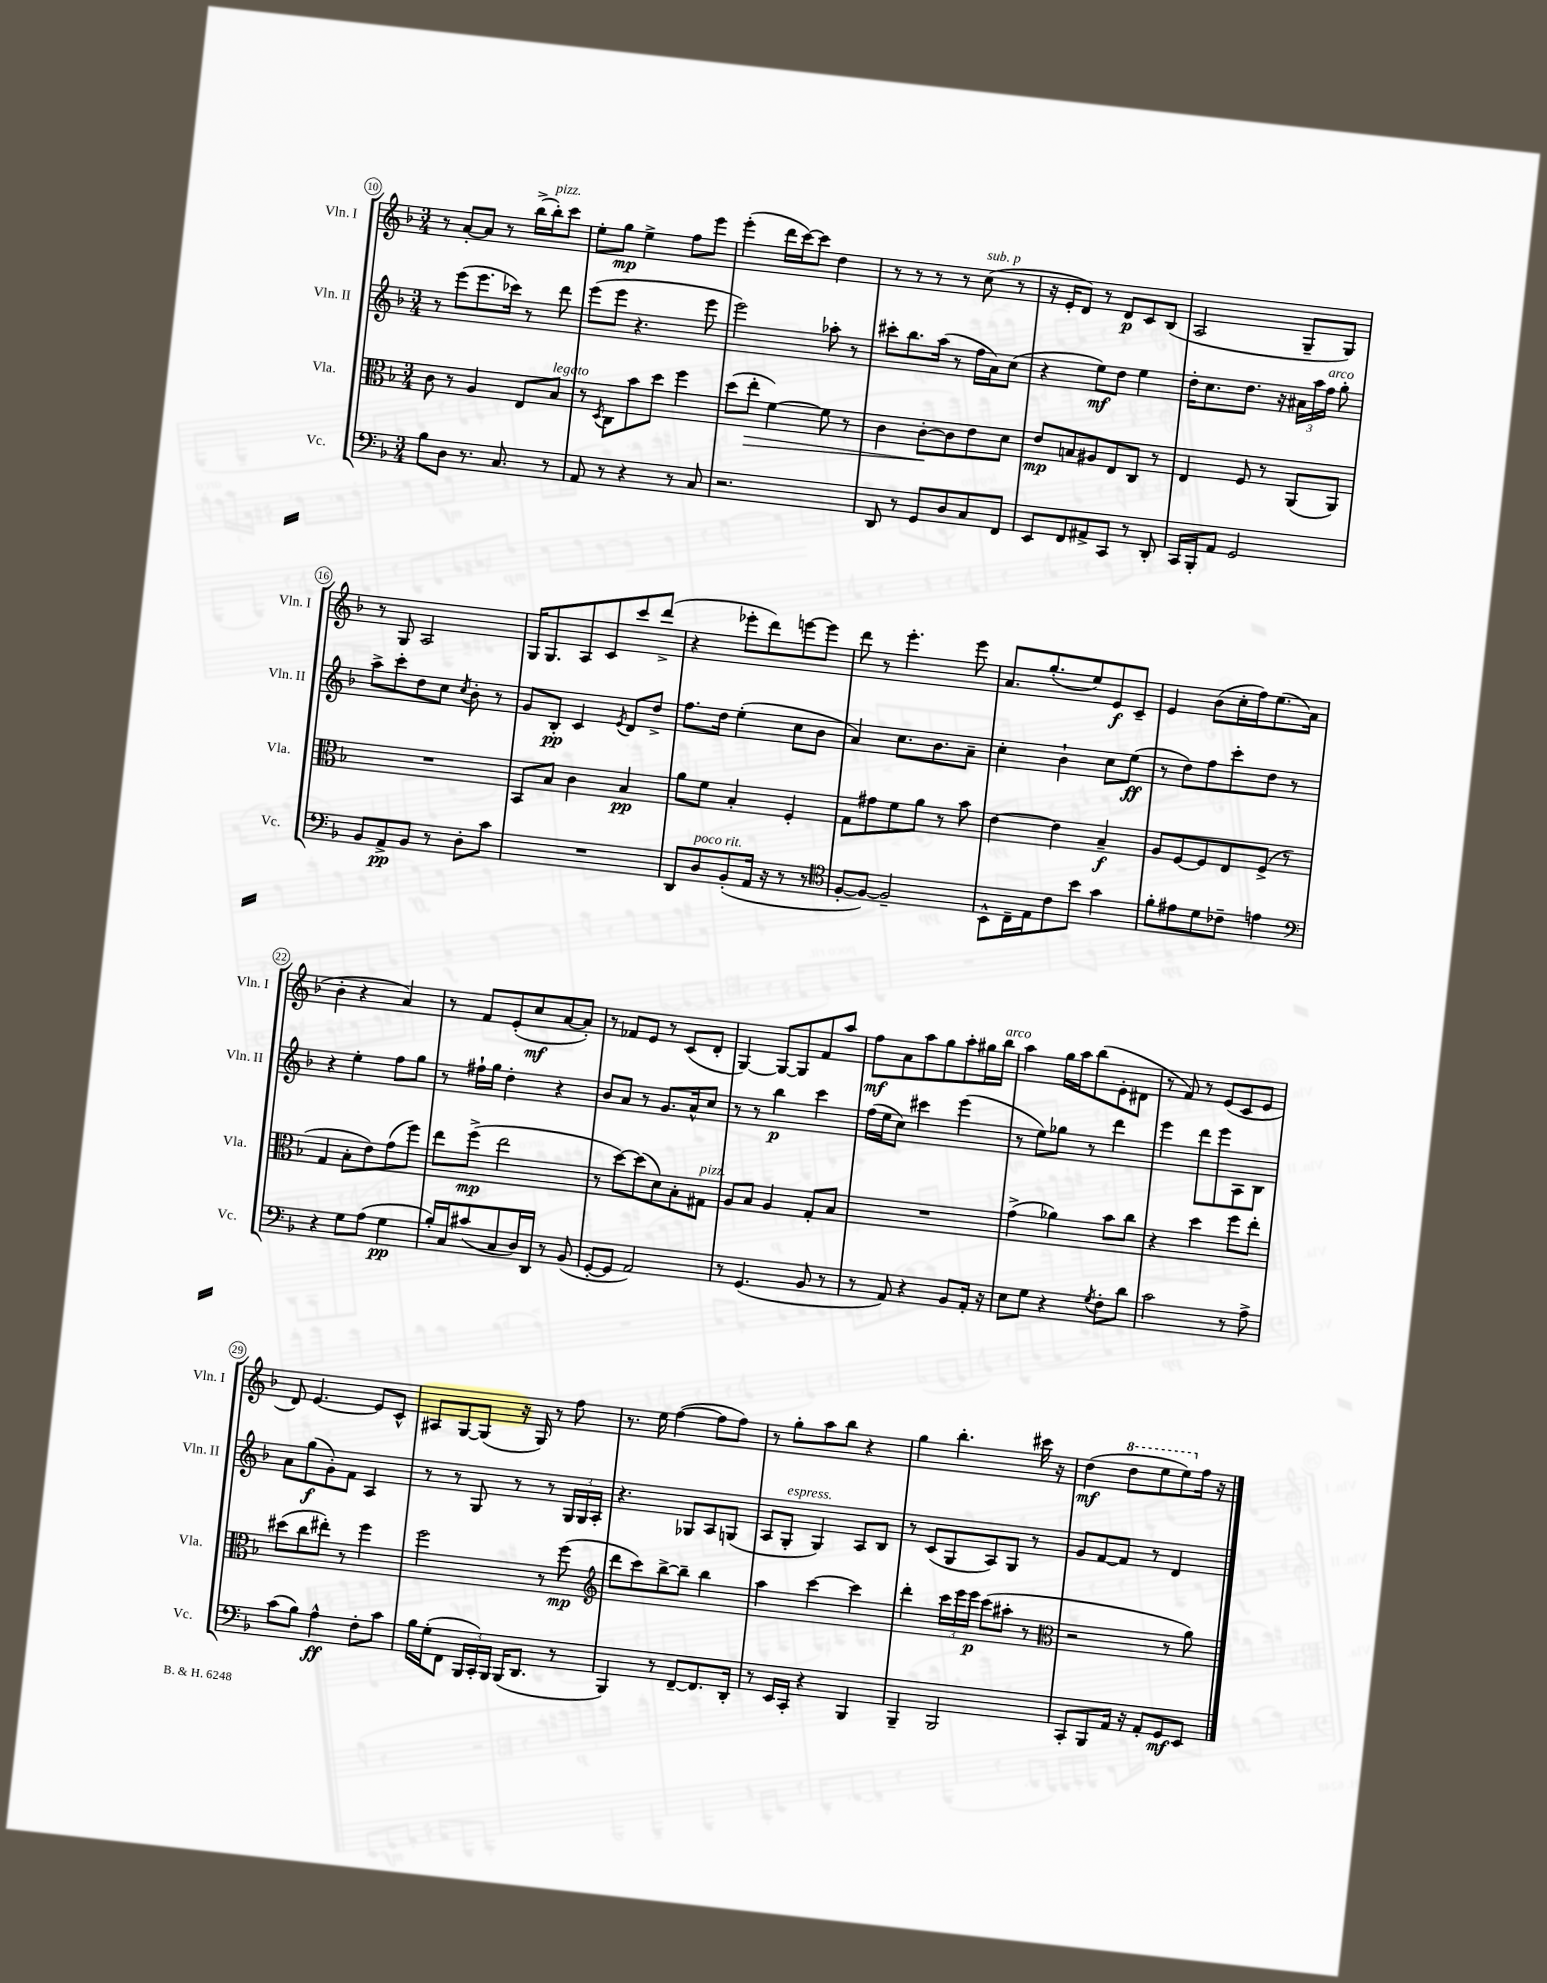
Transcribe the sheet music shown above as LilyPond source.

<<
\new StaffGroup <<
\new Staff = "s0" \with { instrumentName = "Vln. I" shortInstrumentName = "Vln. I" } {
    \clef treble \key f \major \numericTimeSignature \time 3/4
    \autoBeamOff r8 a'8[~-. a'8] r8 bes''16[->( bes''16-.^\markup { \italic "pizz." }) c'''8] |
    e''8[-. g''8]\mp e''4-> f''8[ e'''8] |
    e'''4-.( d'''16[ c'''16~) c'''8] d''4 |
    r8 r8 r8 r8 c''8^\markup { \italic "sub. p" }( r8 |
    r16 e'16[-. d'8]) r8 d'8[\p c'8 bes8]( |
    a2 g8[-- g8]) |
    r8 g8 a2 |
    g16[ g8. a8 c'8 c'''8 d'''8]->( |
    r4 ees'''8[-. d'''8) e'''8~ e'''8] |
    d'''8 r8 e'''4.-. e'''8 |
    a'8.[ g''8.-.( e''8) e'8\f c'8]-- |
    e'4 bes'8[( c''16-. f''16) e''8.( a'16] |
    bes'4-. r4 a'4) |
    r8 f'8[ e'8-.( c''8\mf a'8~ a'8]-.) |
    r8 fes'8[ e'8] r8 c'8[( d'8]-. |
    g4~) g8[~ g8 f'8 a''8] |
    f''8[\mf a'8 a''8 g''8 a''8-. gis''16 bes''16]^\markup { \italic "arco" } |
    a''4 g''16[ a''16 bes''8( e'8-. dis'8] |
    r8 f'8) r8 e'8[( c'8 e'8] |
    d'8) e'4.~ e'8[ c'8]-^ |
    ais8[ g8~ g8]( r16 g16) r8 f''8 |
    r8. e''16 f''4~( f''8[ f''8]) |
    r8 g''8[-. a''8 bes''8] r4 |
    g''4 bes''4.-. cis'''16 r16 |
    d''4\mf( \ottava #1 d'''8[ e'''8 e'''8) \ottava #0 f''16] r16 \bar "|." |
}
\new Staff = "s1" \with { instrumentName = "Vln. II" shortInstrumentName = "Vln. II" } {
    \clef treble \key f \major \numericTimeSignature \time 3/4
    \autoBeamOff r8 e'''8[( e'''8. ces'''16]) r8 d'''8 |
    e'''8[( e'''8] r4. e'''8 |
    e'''2) aes''8-. r8 |
    cis'''8[-. bes''8. a''16]( r8 f''16[ a'16) c''8]( |
    r4 e''8[\mf) d''8] e''4 |
    d''16[-. c''8. d''8.] r16 \tuplet 3/2 { ais'16[ a''16 f''16]^\markup { \italic "arco" } } g''8-. |
    a''8[-> c'''8-. d''8 c''8] \acciaccatura { c''8 } bes'8-. r8 |
    g'8[ bes8]-.\pp c'4 \acciaccatura { e'8 } d'8[ d''8]-> |
    f''8.[ d''16] e''4-.( c''8[ bes'8] |
    a'4) c''8.[ bes'8. a'8]-- |
    c''4-. bes'4-! c''8[ e''8]\ff( |
    r8 d''8[) f''8 c'''8-. d''8] r8 |
    r4 e''4-. f''8[ g''8] |
    r8 fis''16[-! g''16] d''4-. r4 |
    bes'8[ a'8] r8 g'8.[ a'16-^ c''8] |
    r8 r8 bes''4\p c'''4 |
    f''16[( e''16 c''8]) cis'''4 e'''4( |
    r8 e''8[) ges''8] r8 d'''4 |
    e'''4 d'''8[ e'''8 a8 bes8] |
    a'8[ g''8\f( g'8-.) f'8] a4 |
    r8 r8 g8 r8 r8 \tuplet 3/2 { g16[ g16 a16]-. } |
    r4. ges8[ a8 g8]( |
    a8[ g8]-.^\markup { \italic "espress." } g4) a8[ bes8] |
    r8 c'8[( g8 a8) g8] r8 |
    g'8[ f'8~ f'8] r8 d'4 \bar "|." |
}
\new Staff = "s2" \with { instrumentName = "Vla." shortInstrumentName = "Vla." } {
    \clef alto \key f \major \numericTimeSignature \time 3/4
    \autoBeamOff c'8 r8 a4 e8[ bes8]^\markup { \italic "legato" } |
    r8 \acciaccatura { d8 } c8[ bes'8 d''8] f''4 |
    d''8[( e''8]-.\> f'4~) f'8 r8 |
    c'4 c'8[~-.\! c'8 e'8 d'8] |
    e'8[\mp b8 ais8 e8 c8] r8 |
    e4 f8 r8 a,8[( a,8]) |
    R2. |
    bes,8[ bes8] c'4 bes4\pp |
    a'8[ f'8] bes4-. f4-. |
    g8[ gis'8 f'8 a'8] r8 bes'8 |
    e'4~ e'4 bes4--\f |
    a8[ f8~ f8 e8 f8]->( r8 |
    g4 bes8[-. e'8) g'8( f''8]) |
    e''8[ f''8]->\mp( e''2 |
    r8 d''8[~) d''8( d'8) bes8-. gis8]^\markup { \italic "pizz." } |
    a8[ bes8] a4 g8[-. bes8] |
    R2. |
    g'4->( aes'4) bes'8[ c''8] |
    r4 d''4 f''8[ e''8]-. |
    dis''8[( c''8 eis''8]-.) r8 f''4 |
    f''2 r8 f''8\mp( |
    \clef treble d'''8[ c'''8) bes''8~-> bes''8]-- bes''4 |
    a''4 c'''4~ c'''4 |
    d'''4-. \tuplet 3/2 { c'''16[ e'''16 e'''16]\p } c'''8[( ais''8]-. r8 |
    \clef alto r2 r8 a'8) \bar "|." |
}
\new Staff = "s3" \with { instrumentName = "Vc." shortInstrumentName = "Vc." } {
    \clef bass \key f \major \numericTimeSignature \time 3/4
    \autoBeamOff bes8[ d8] r8. c8. r8 |
    a,8 r8 r4 r8 c8 |
    r2. |
    d,8 r8 g,8[ d8 c8 f,8] |
    e,8[ f,8 ais,8-> c,8] r8 d,8-. |
    c,16[ bes,,16-. a,8] g,2 |
    bes,8[ a,8->\pp bes,8] r8 d8[-. c'8] |
    R2. |
    d,8[ d8^\markup { \italic "poco rit." } bes,8-.( a,16] r16 r8 r8 |
    \clef tenor f8[~-. f8]~) f2-- |
    bes,8[-^ c16-- e16 c'8 bes'8] g'4 |
    f'8[-. eis'8 d'8 ces'8]-- e'4 |
    \clef bass r4 g8[ a8]( g4\pp |
    bes16[-.) c16 cis'8( c8 d16) d,16] r8 bes,8( |
    g,8[~-. g,8] a,2) |
    r8 g,4.( bes,8 r8 |
    r8 a,8) r4 bes,8[ a,16]-. r16 |
    e8[ g8] r4 \acciaccatura { g8 } f8[-. d'8] |
    c'2 r8 a8-> |
    c'8[( bes8]) a4-^\ff f8[-. c'8] |
    bes16[ g16-.( f,8] \tuplet 3/2 { bes,,16[ c,16-.) bes,,16] } bes,,16[( d,8.] r8 |
    bes,,4) r8 f,8[~-- f,8. d,16]-. |
    r8 e,16[ c,16]-. r4 bes,,4 |
    bes,,4-- bes,,2 |
    c,8[-. bes,,8 a,16] r16 a,8[-. g,8\mf e,8] \bar "|." |
}
>>
>>
\layout { \context { \Score currentBarNumber = #10 \override BarNumber.stencil = #(make-stencil-circler 0.1 0.3 ly:text-interface::print) } }
